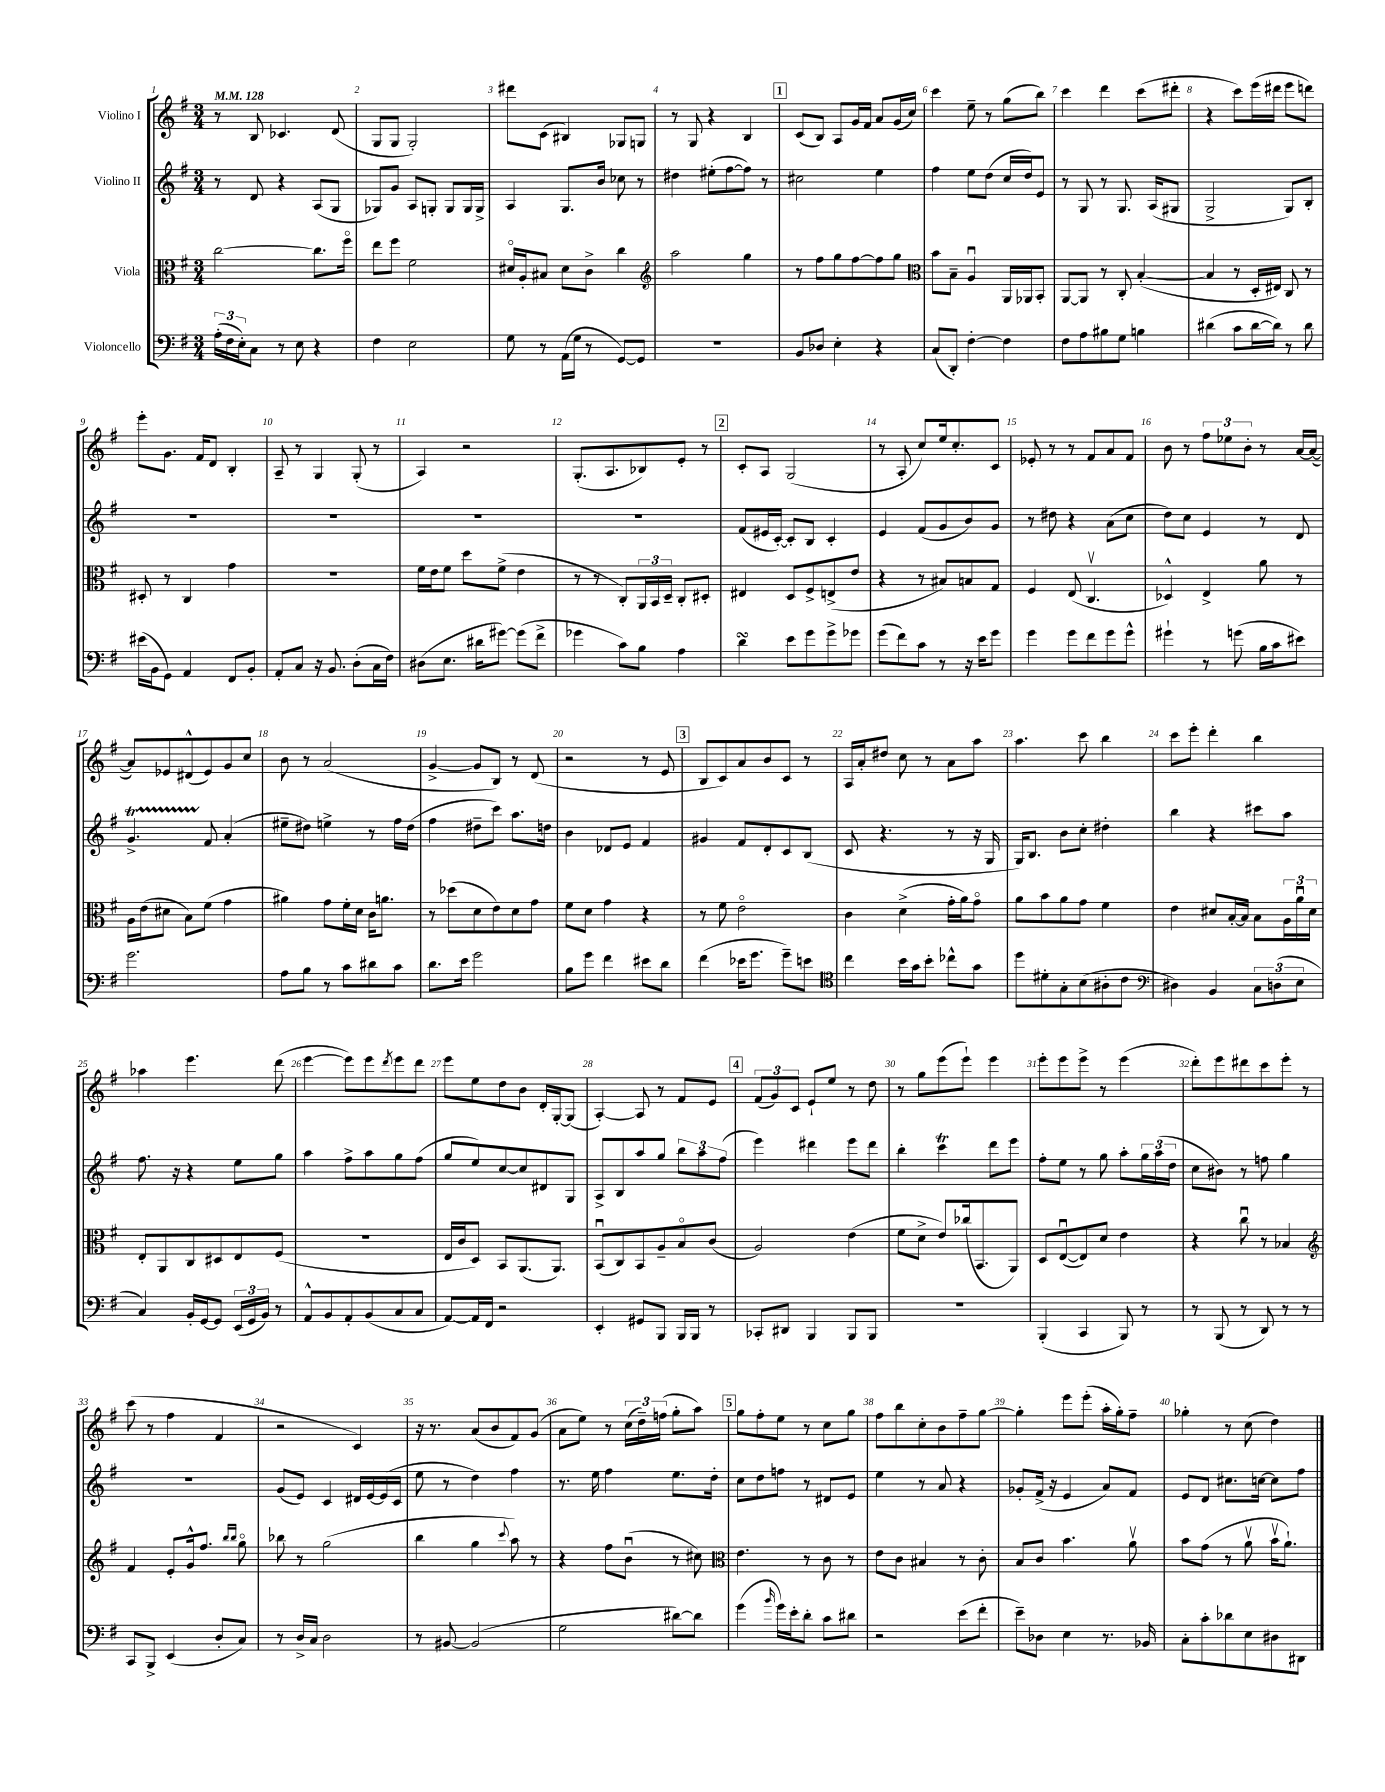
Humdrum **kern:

**kern	**kern	**kern	**kern
*staff4	*staff3	*staff2	*staff1
*clefF4	*clefC3	*clefG2	*clefG2
*k[f#]	*k[f#]	*k[f#]	*k[f#]
*M3/4	*M3/4	*M3/4	*M3/4
*MM128	*MM128	*MM128	*MM128
(24A'	[2cc	8r	8r
24F#	.	.	.
24E')	.	.	.
8C	.	8d	8B
8r	.	4r	4.c-
8E	.	.	.
4r	8.cc]	(8A	.
.	.	8G	(8d
.	16ff#o	.	.
=	=	=	=
4F#	8ee	8G-)	8G
.	8ff#	8g	8G
2E	2f#	8A	2G')
.	.	8G'	.
.	.	8G	.
.	.	16G	.
.	.	16G^	.
=	=	=	=
8G	16d#o	4A	8ddd#
.	16A'	.	.
8r	8B#	.	(8c
(16AA	8d#	8.G	4B#)
16G	.	.	.
8r	8c^	.	.
.	.	16b	.
[8GG)	4cc	8cc-	8G-
8GG]	.	8r	8G
=	=	=	=
*	*clefG2	*	*
2.r	2aa	4dd#	8r
.	.	.	8G
.	.	(8ee#'	4r
.	.	[8ff#	.
.	4gg	8ff#])	4B
.	.	8r	.
=	=	=	=
8BB	8r	2cc#	(8c
8D-	8ff#	.	8B)
4E'	8gg	.	8A
.	[8ff#	.	16g
.	.	.	16f#
4r	8ff#]	4ee	8a
.	8gg	.	(16g
.	.	.	16cc)
=	=	=	=
*	*clefC3	*	*
(8C	8b	4ff#	4ccc
8DD')	8B~	.	.
[4F#'	4Au	8ee	8ee~
.	.	(8dd	8r
4F#]	16AA	16cc	(8gg
.	16AA-	16dd)	.
.	8BB'	8e	8bb)
=	=	=	=
8F#	[8AA	8r	4ccc
8A	8AA]	8G	.
8B#	8r	8r	4ddd
8G	8C'	8.G	.
4B	([4B'	.	(8ccc
.	.	(16A	.
.	.	8G#	8ddd#'
=	=	=	=
(4d#	4B]	2G^	4r
8c	8r	.	8ccc)
[16d#	16D'	.	(16eee
16d#])	16E#)	.	16ddd#
8r	8C	8G)	8eee
8d#	8r	8B'	8ddd)
=	=	=	=
(16e#	8D#'	2.r	8eee'
16BB	.	.	.
8GG)	8r	.	8.g
4AA	4C	.	.
.	.	.	16f#
.	.	.	8d
8FF#	4g	.	4B'
8BB'	.	.	.
=	=	=	=
8AA'	2.r	2.r	8A~
8C	.	.	8r
16r	.	.	4G
8.BB	.	.	.
(8D'	.	.	(8G'
16C	.	.	8r
16F#)	.	.	.
=	=	=	=
(8D#	16f#	2.r	4A)
.	16e	.	.
8.E	8f#	.	.
.	8dd	.	2r
16d#	.	.	.
[8g#)	(8f#^	.	.
(8g#]	4e	.	.
8f#^	.	.	.
=	=	=	=
4g-	8r	2.r	(8.G'
.	8r	.	.
.	.	.	8.A
8c)	8C')	.	.
8B	24AA	.	8B-)
.	24BB	.	.
.	24D~	.	.
4A	8C'	.	8e'
.	8D#'	.	8r
=	=	=	=
4d	4E#	(8f#	8c'
.	.	16e#	8A
.	.	[16c')	.
8e	8D	8c']	(2G
8g	8F#^	8B	.
8g^	(8E^	4c'	.
8g-	8e	.	.
=	=	=	=
(8g	4r	4e	8r
8f#)	.	.	8A'
8c	8r	(8f#	8cc)
8r	8B#)	8g	16ee
.	.	.	8.cc'
16r	8B	8b)	.
16e	.	.	.
8g	8G	8g	8c
=	=	=	=
4g	4F#	8r	8e-'
.	.	8dd#	8r
8g	(8E	4r	8r
8f#	4.Cv	.	8f#
8g	.	(8a	8a
8g^^	.	8cc	8f#
=	=	=	=
4g#`	4D-^^)	8dd)	8b
.	.	8cc	8r
8r	4E^	4e	12ff#
.	.	.	12ee-
(8g	.	.	.
.	.	.	12b'
16B	8a	8r	8r
16c	.	.	.
8e#)	8r	8d	[16a
.	.	.	(16a_
=	=	=	=
2.g	16A	4.g^	8a])
.	(16e	.	.
.	8d#	.	8e-
.	8B)	.	(8d#^^
.	(8f#	8f#	8e-)
.	4g	(4a'	8g
.	.	.	8cc
=	=	=	=
8A	4a#)	8ee#~	8b
8B	.	8dd#)	8r
8r	8g	4ee^	(2a
8c	16f#'	.	.
.	16d	.	.
8d#	16c	8r	.
.	8.a	.	.
8c	.	16ff#	.
.	.	(16dd#	.
=	=	=	=
8.d	8r	4ff#	[4g^
.	(8dd-	.	.
16e	.	.	.
2g	8d	8dd#~	8g]
.	8e)	8ccc)	8B)
.	8d	8.aa	8r
.	8g	.	(8d
.	.	16dd	.
=	=	=	=
8B	8f#	4b	2r
8g	8d	.	.
4f#	4g	8d-	.
.	.	8e	.
8e#	4r	4f#	8r
8d	.	.	8e
=	=	=	=
(4f#	8r	4g#	8B
.	8f#	.	8c)
16e-	2eo	8f#	8a
8.g	.	.	.
.	.	8d'	8b
8g~)	.	8c	8c
8e	.	(8B	8r
=	=	=	=
*clefC4	*	*	*
4cc	4c	8c	16A
.	.	.	16a'
.	.	4.r	8dd#
16b	(4d^	.	8cc
16g	.	.	.
8b'	.	.	8r
8cc-^^	16g'	8r	8a
.	16a)	.	.
8g	8go	16r	8aa
.	.	16G	.
=	=	=	=
8dd	8a	16G)	4.aa
.	.	8.B	.
8d#'	8b	.	.
8G'	8a	8b	.
(8B	8g	8cc'	8ccc
8A#'	4f#	4dd#'	4bb
8c	.	.	.
=	=	=	=
*clefF4	*	*	*
4D#)	4e	4bb	8ccc
.	.	.	8eee'
4BB	8d#	4r	4ddd'
.	[16B'	.	.
.	16B]	.	.
12C	8B	8ccc#	4bb
(12D	.	.	.
.	24A	8aa	.
12E	24au	.	.
.	24d#	.	.
=	=	=	=
4C)	8E'	8.ff#	4aa-
.	8AA	.	.
.	.	16r	.
16BB'	8C	4r	4.eee
[16GG	.	.	.
8GG]	8D#	.	.
(24EE	8E	8ee	.
24GG	.	.	.
24BB)	.	.	.
8r	(8F#	8gg	(8ddd
=	=	=	=
8AA^^	2.r	4aa	[4eee
8BB	.	.	.
8AA'	.	8ff#^	8eee])
(8BB	.	8aa	8eee
.	.	.	8qddd
8C	.	8gg	8eee
8C	.	(8ff#	8ddd
=	=	=	=
[8AA)	16E	8gg	8eee
.	16c	.	.
16AA]	8D)	8ee)	8ee
16FF#	.	.	.
2r	8BB	[8cc	8dd
.	(8.AA	8cc]	8b
.	.	8d#	16d'
.	8.AA)	.	[16G'
.	.	8G	(8G]
=	=	=	=
4EE'	(8BBu	8A^	[4A')
.	8C)	8B	.
8GG#	8BB	8aa	8A]
8BBB	8A~	8gg	8r
16BBB	8Bo	12bb	8f#
16BBB	.	.	.
.	.	12aa	.
8r	(8c	.	8e
.	.	(12ff#	.
=	=	=	=
8CC-'	2A)	4eee)	(12f#
.	.	.	12g)
8DD#	.	.	.
.	.	.	12c
4BBB	.	4ddd#	8e`
.	.	.	8ee
8BBB	(4e	8eee	8r
8BBB	.	8ddd#	8dd
=	=	=	=
2.r	8f#	4bb'	8r
.	8d^	.	8gg
.	8e)	4ccc	(8eee
.	(16cc-	.	8eee`)
.	8.BB	.	.
.	.	8ddd	4eee
.	8AA)	8eee	.
=	=	=	=
(4BBB'	8D	8ff#'	8eee'
.	([8Eu	8ee	8eee
4CC	8E])	8r	8eee^
.	8d	8gg	8r
8BBB)	4e	8aa'	(4eee
8r	.	24gg	.
.	.	(24aa	.
.	.	24dd	.
=	=	=	=
8r	4r	8cc	8ddd')
(8BBB	.	8b#)	8eee
8r	8ccu	8r	8ddd#
8DD)	8r	8ff	8ccc
8r	4B-	4gg	8eee'
8r	.	.	8r
=	=	=	=
*	*clefG2	*	*
8CC	4f#	2.r	(8ccc
8BBB^	.	.	8r
(4EE	8e'	.	4ff#
.	16g^^	.	.
.	8.ff#	.	.
8D'	.	.	4f#
.	16qqbb	.	.
.	16qqbb	.	.
8C)	8ggo	.	.
=	=	=	=
8r	8bb-	(8g	2r
16D^	8r	8e)	.
16C	.	.	.
2D	(2gg	4c	.
.	.	16d#	4c)
.	.	[16e	.
.	.	(16e]	.
.	.	16c	.
=	=	=	=
8r	4bb	8ee	16r
.	.	.	8.r
[8BB#	.	8r	.
(2BB#]	4gg	4dd)	(8a
.	.	.	8b
.	8qqccc	.	.
.	8aa)	4ff#	8f#)
.	8r	.	(8g
=	=	=	=
2G	4r	8.r	8a
.	.	.	8ee)
.	.	16ee	.
.	8ff#	4ff#	8r
.	(8bu	.	(24cc
.	.	.	24dd~)
.	.	.	(24ff
[8d#)	8r	8.ee	8gg'
8d#]	8cc#)	.	8aa)
.	.	16dd'	.
=	=	=	=
*	*clefC3	*	*
(4g	4.e	8cc	8gg
.	.	8dd	8ff#'
16qqb	.	.	.
16g)	.	8ff	8ee
16e'	.	.	.
8d'	8r	8r	8r
8c	8c	8d#	8cc
8d#	8r	8e	8gg
=	=	=	=
2r	8e	4ee	8ff#
.	8c	.	8bb
.	4B#	8r	8cc'
.	.	8a	8b
(8e	8r	4r	8ff#~
8f#'	8c'	.	[8gg
=	=	=	=
8e~)	8B	8g-'	4gg']
8D-	8c	(16f#^	.
.	.	16r	.
4E	4.b	4e	8eee
.	.	.	(8eee'
8.r	.	8a)	16aa'
.	.	.	16gg')
.	8av	8f#	8ff#~
16BB-	.	.	.
=	=	=	=
8C'	8b	8e	4gg-'
8c'	(8g	8d	.
8d-	8r	8.cc#	8r
8E	8av	.	(8cc
.	.	[16cc	.
8D#	16bv	8cc]	4dd)
.	8.a`)	.	.
8DD#	.	8ff#	.
==	==	==	==
*-	*-	*-	*-
